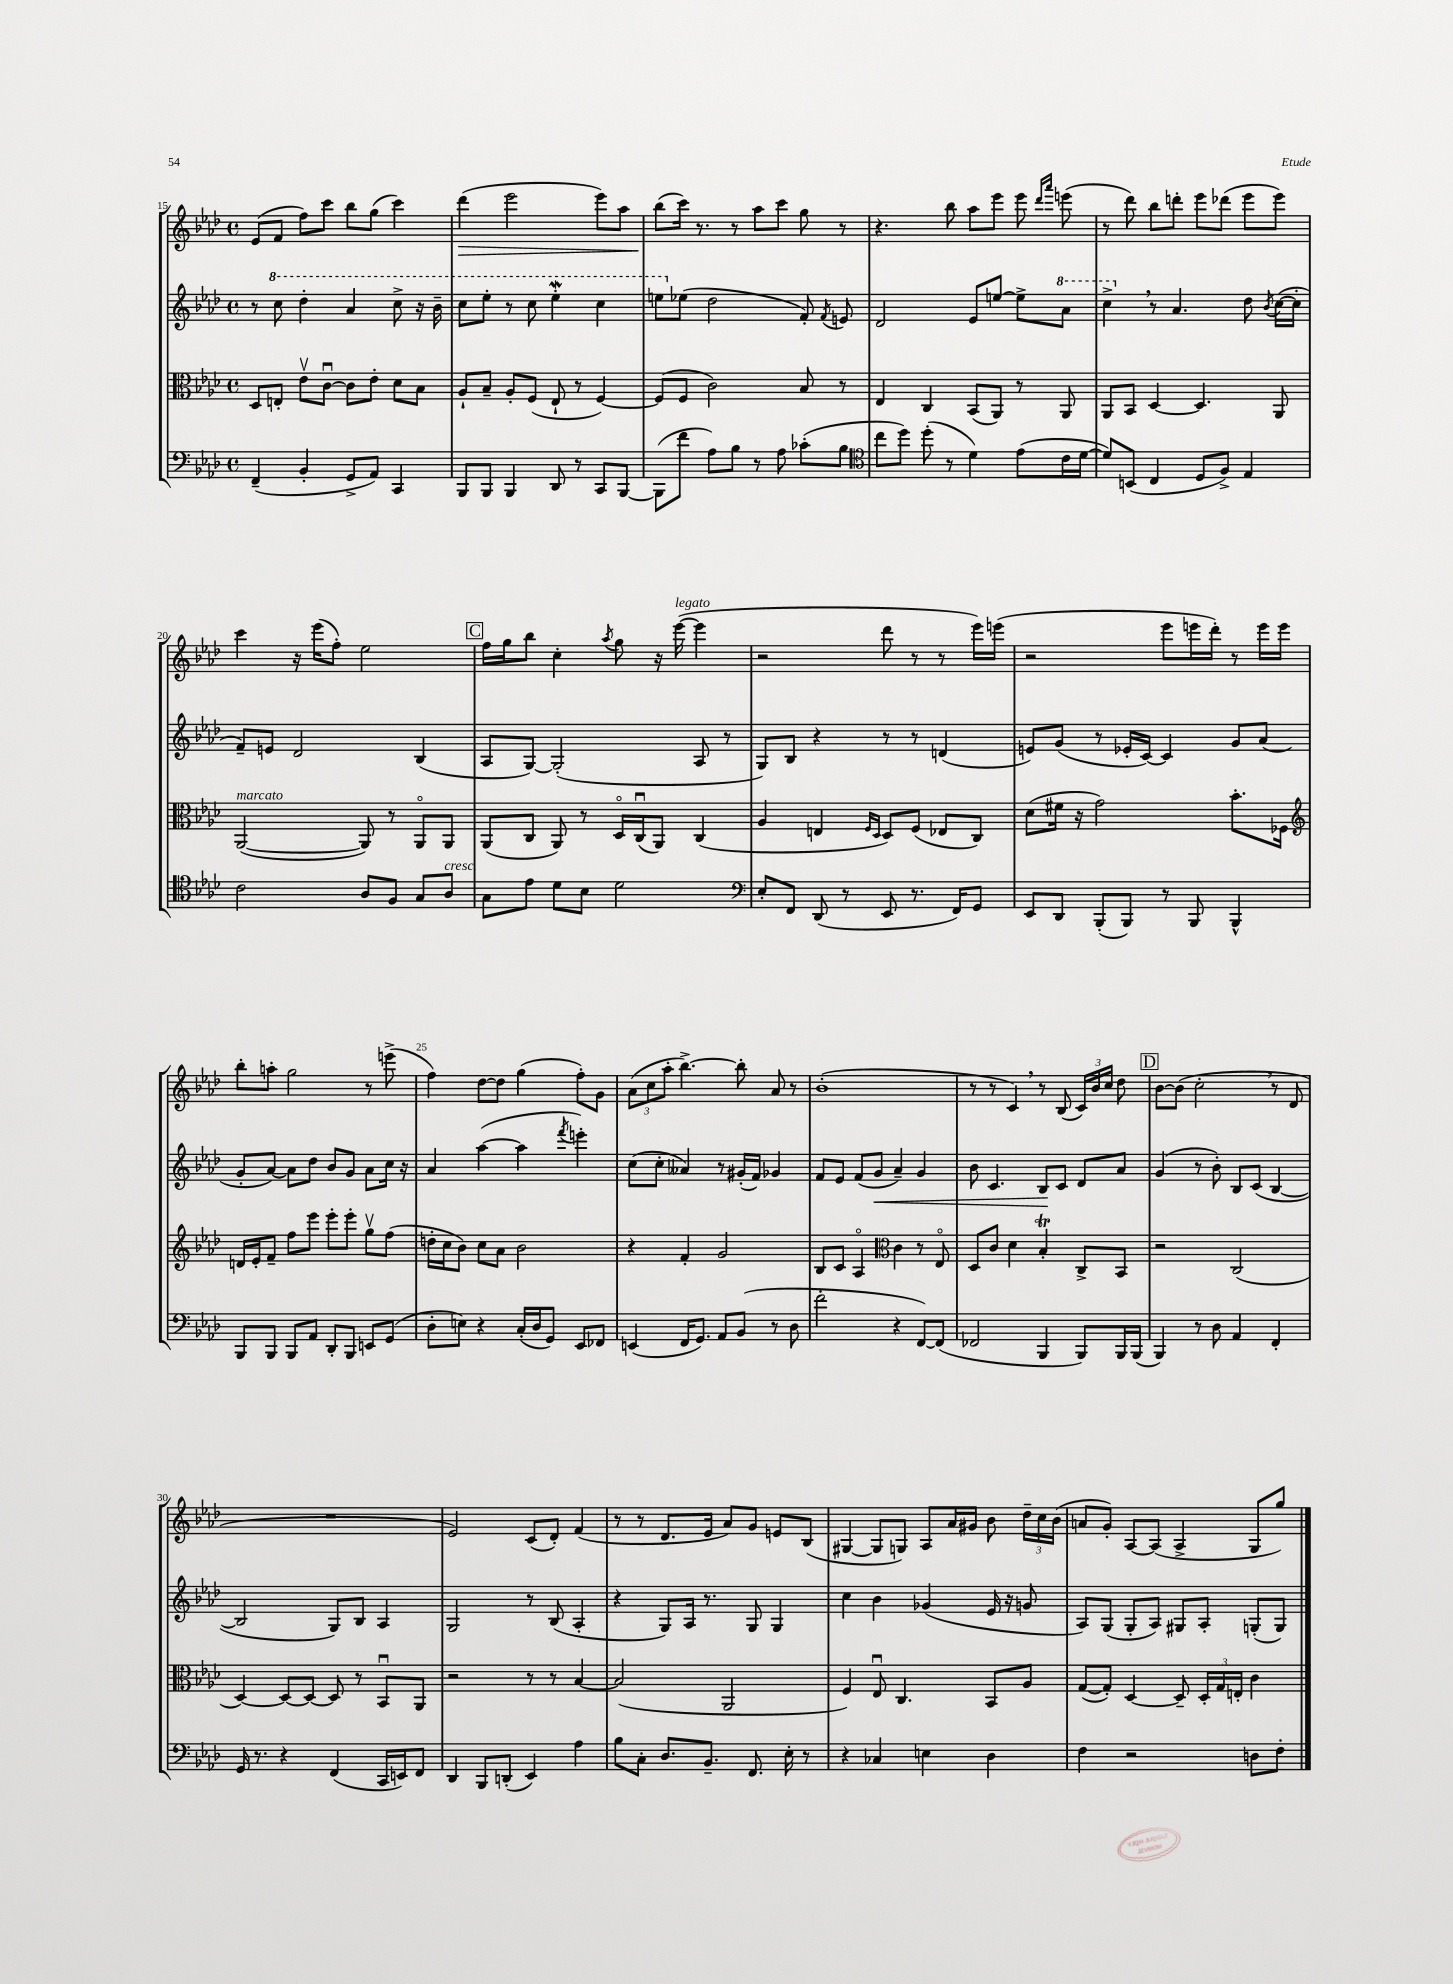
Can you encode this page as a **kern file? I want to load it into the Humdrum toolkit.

**kern	**kern	**kern	**kern
*staff4	*staff3	*staff2	*staff1
*clefF4	*clefC3	*clefG2	*clefG2
*k[b-e-a-d-]	*k[b-e-a-d-]	*k[b-e-a-d-]	*k[b-e-a-d-]
*M4/4	*M4/4	*M4/4	*M4/4
*met(c)	*met(c)	*met(c)	*met(c)
(4FF~	8D-	8r	(8e-
.	8E'	8ccc	8f
4BB-'	8e-v	4ddd-'	8ff)
.	[8cu	.	8ccc
8GG^	8c]	4aa-	8bb-
8AA-)	8e-'	.	(8gg
4CC	8d-	8ccc^	4ccc)
.	8B-	16r	.
.	.	16bb-~	.
=	=	=	=
8BBB-	8A-`	8ccc	(4ddd-
8BBB-	8B-~	8eee-'	.
4BBB-	8A-'	8r	2eee-
.	(8F	8ccc	.
8DD-	8E-`	4eee-'	.
8r	8r	.	.
8CC	[4F)	4ccc	8eee-)
[8BBB-	.	.	8aa-
=	=	=	=
(8BBB-]	(8F]	8eee	(8bb-
8f	8F	(8ee-	16ccc)
.	.	.	8.r
8A-)	2c)	2dd-	.
8B-	.	.	8r
8r	.	.	8aa-
8A-	.	.	8ccc
(8c-'	8B-	8f')	8gg
.	.	8qf	.
8B-	8r	8e	8r
=	=	=	=
*clefC4	*	*	*
8cc	4E-	2d-	4.r
8dd-)	.	.	.
(8dd-'	4C	.	.
8r	.	.	8bb-
4d-)	(8BB-	8e-	8aa-
.	8AA-)	[8ee	8eee-
(8e-	8r	8ee^]	8eee-
.	.	.	16qqddd-
.	.	.	16qqaaa-
16c	8AA-	8aa-	(8eee
[16d-	.	.	.
=	=	=	=
8d-])	8AA-	4ccc^	8r
(8BB	8BB-	.	8ddd-)
4C	[4D-	8r	8bb-
.	.	4.a-	8ddd'
8D-	4.D-]	.	8eee-
8F^)	.	.	(8ddd-
4E-	.	8dd-	8eee-
.	.	8qb-	.
.	8AA-	([16cc	8eee-)
.	.	16cc']	.
=	=	=	=
2c	([2AA-	8f~)	4ccc
.	.	8e	.
.	.	2d-	16r
.	.	.	(16eee-
.	.	.	8ff')
8A-	8AA-])	.	2ee-
8F	8r	.	.
8G	8AA-o	(4B-	.
8A-	8AA-	.	.
=	=	=	=
8G	(8AA-	8A-	16ff
.	.	.	16gg
8e-	8C	[8G)	8bb-
8d-	8AA-)	(2G']	4cc'
8B-	8r	.	.
.	.	.	8qaa-
2d-	16D-o	.	8gg
.	(16Cu	.	.
.	8AA-)	.	16r
.	.	.	([16eee-
.	(4C	8A-	4eee-]
.	.	8r	.
=	=	=	=
*clefF4	*	*	*
8E-'	4A-	8G)	2r
8FF	.	8B-	.
(8DD-	4E	4r	.
8r	.	.	.
.	16qqF	.	.
.	16qqD-	.	.
8EE-	8D-)	8r	8ddd-
8.r	(8F	8r	8r
.	8E-	(4d	8r
16FF)	.	.	.
8GG	8C)	.	16eee-)
.	.	.	(16eee
=	=	=	=
8EE-	(8d-	8e)	2r
8DD-	16f#	(8g	.
.	16r	.	.
(8BBB-'	2g)	8r	.
8BBB-)	.	16e-'	.
.	.	[16c)	.
8r	.	4c]	8eee-
8BBB-	.	.	16eee
.	.	.	16ddd-')
4BBB-^^	8.b-'	8g	8r
.	.	(8a-	16eee
.	16F-	.	16eee
=	=	=	=
*	*clefG2	*	*
8BBB-	16d	8g'	8bb-'
.	16e-'	.	.
8BBB-	8f~	[8a-)	8aa'
8BBB-	8ff	8a-]	2gg
8AA-	8eee-	8dd-	.
8DD-'	8eee-'	8b-	.
8BBB-	8eee-'	8g	.
8EE	8ggv	8a-	8r
(8GG	(8ff	16cc	(8eee^
.	.	16r	.
=	=	=	=
8D-'	16dd'	4a-	4ff)
.	16cc	.	.
8E)	8b-)	.	.
4r	8cc	([4aa-	[8dd-
.	8a-	.	8dd-]
(16C'	2b-	4aa-]	(4gg
16D-	.	.	.
8GG)	.	.	.
.	.	8qfff	.
8EE-	.	4eee')	8ff')
8FF-	.	.	8g
=	=	=	=
(4EE	4r	(8cc	(12a-
.	.	.	12cc
.	.	8cc'	.
.	.	.	12aa-'
16FF	4f'	4a--)	[4.bb-^)
8.GG)	.	.	.
8AA-	2g	8r	.
(8BB-	.	(16g#'	8bb-']
.	.	16f)	.
8r	.	4g-	8a-
8D-	.	.	8r
=	=	=	=
2f'	8B-	8f	(1b-'
.	8c	8e-	.
.	4A-o	(8f	.
.	.	8g	.
*	*clefC3	*	*
4r	4c	4a-~)	.
[8FF)	8r	4g	.
(8FF]	8E-o	.	.
=	=	=	=
2FF-	8D-	8b-	8r
.	8c	4.c	8r
.	4d-	.	4c)
4BBB-	4B-'	8B-	8r
.	.	8c	(8B-
8BBB-)	8C^	8d-	24c)
.	.	.	24b-
.	.	.	24cc
16BBB-	8BB-	8a-	8dd-
(16BBB-	.	.	.
=	=	=	=
4BBB-)	2r	(4g	[8b-
.	.	.	(8b-]
8r	.	8r	2cc'
8D-	.	8b-')	.
4AA-	(2C	8B-	.
.	.	(8c	.
4FF'	.	[4B-	8r
.	.	.	8d-
=	=	=	=
16GG	[4D-)	2B-]	1r
8.r	.	.	.
4r	8D-_	.	.
.	8D-_	.	.
(4FF	8D-]	8G)	.
.	8r	8B-	.
16CC	8BB-u	4A-	.
16EE)	.	.	.
8FF	8AA-	.	.
=	=	=	=
4DD-	2r	2G	2e-)
8BBB-	.	.	.
(8DD'	.	.	.
4EE-)	8r	8r	(8c
.	8r	(8B-	8d-')
4A-	[4B-	4A-'	(4f
=	=	=	=
8B-	(2B-]	4r	8r
8C'	.	.	8r
8.D-	.	8G)	8.d-
.	.	16A-	.
8.BB-~	.	8.r	16e-
.	2AA-	.	8a-)
8.FF	.	8G	8g
.	.	4G	8e
16E-'	.	.	.
8r	.	.	(8B-
=	=	=	=
4r	4F)	4cc	[4G#
4C-	8E-u	4b-	8G#]
.	4.C	.	8G)
4E	.	(4g-	8A-
.	.	.	16a-
.	.	.	16g#
4D-	8BB-	16e-	8b-
.	.	16r	.
.	8A-	8g	24dd-~
.	.	.	24cc
.	.	.	(24b-
=	=	=	=
4F	([8G	8A-)	8a
.	8G'])	(8G	8g')
2r	[4D-	8G'	[8A-
.	.	8A-)	(8A-]
.	8D-~]	8G#	4A-^
.	24D-'	8A-'	.
.	24G	.	.
.	24E'	.	.
8D	4c	(8G'	8G
8F'	.	8G)	8gg)
==	==	==	==
*-	*-	*-	*-
